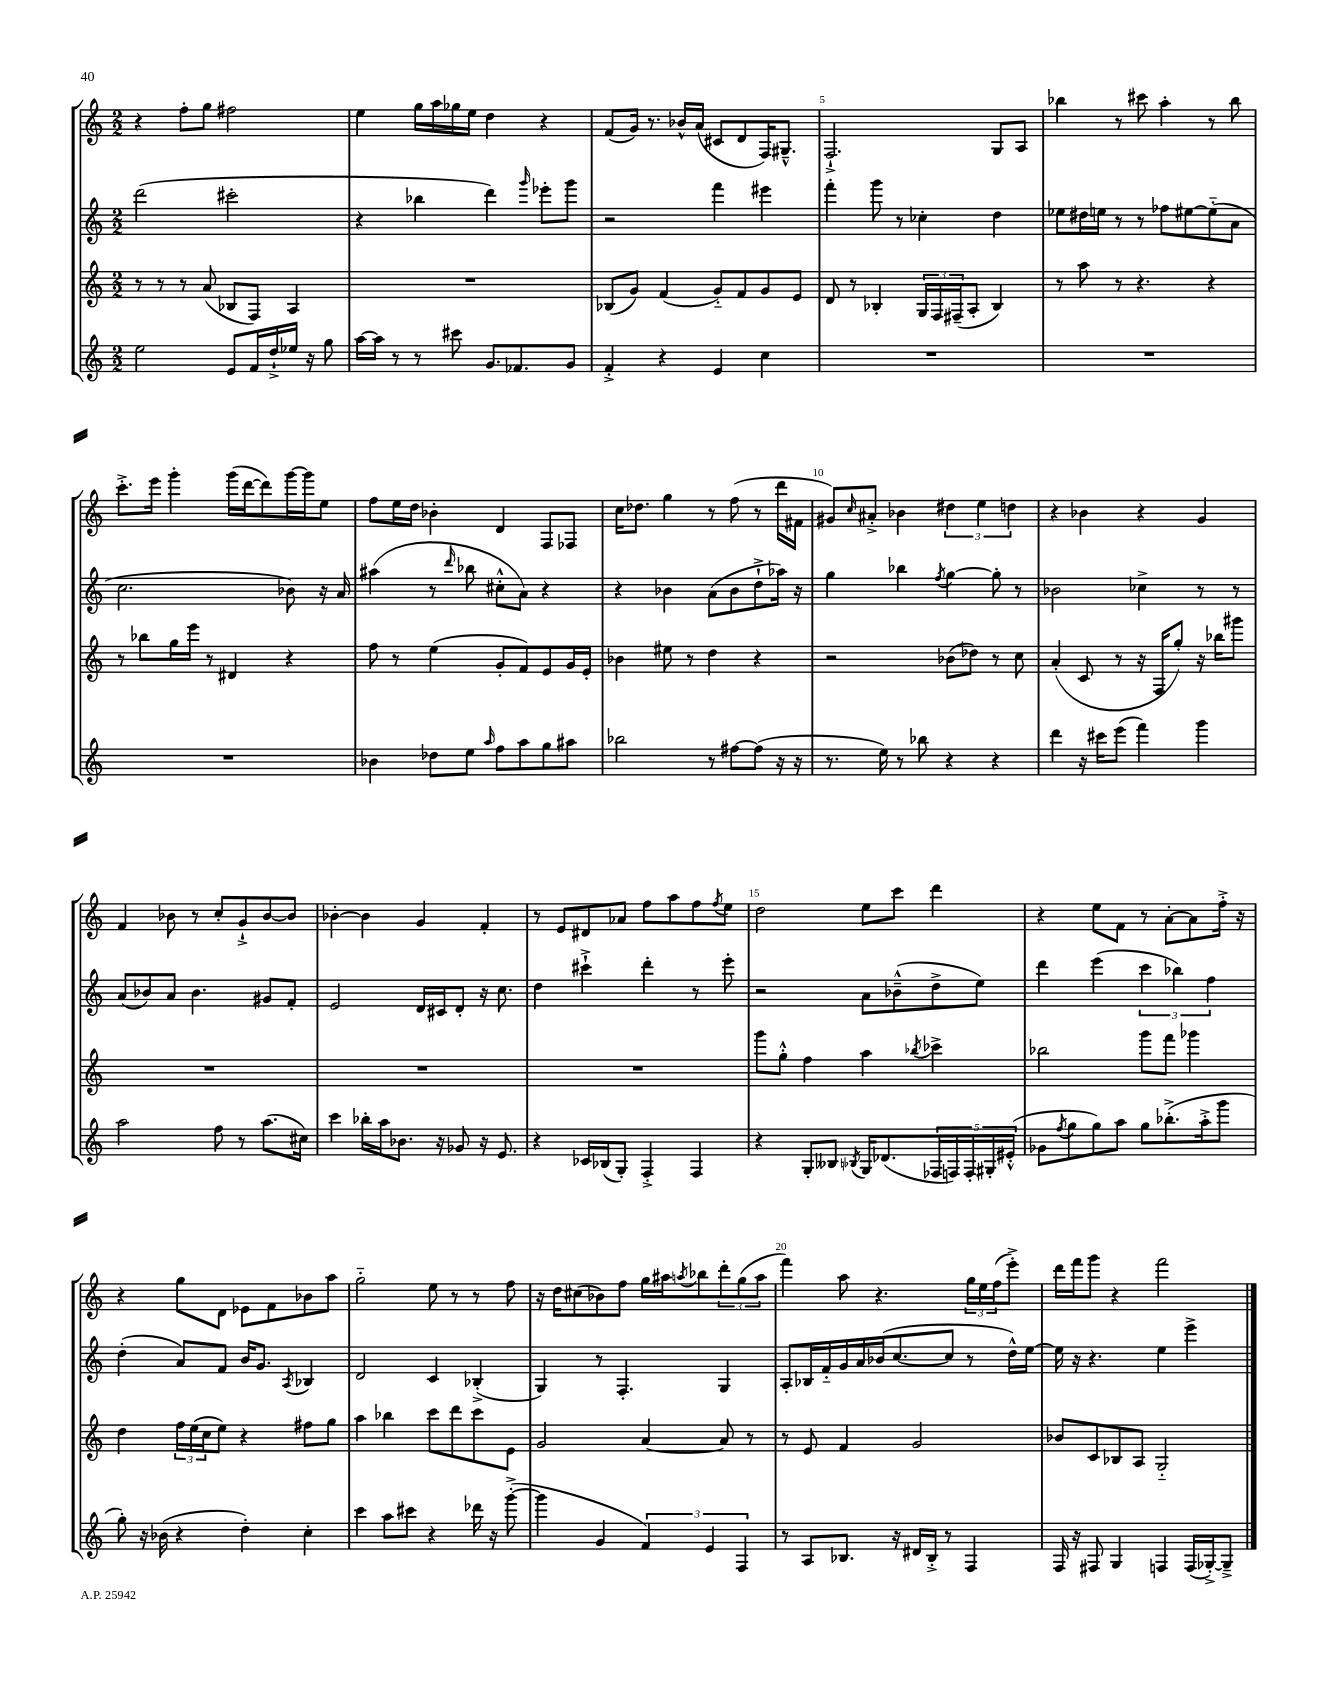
<<
\new StaffGroup <<
\new Staff = "s0" {
    \clef treble \key c \major \numericTimeSignature \time 2/2
    r4 f''8-. g''8 fis''2 |
    e''4 g''16 a''16 ges''16 e''16 d''4 r4 |
    f'8( g'16) r8. bes'16-^ a'16( cis'8 d'8 f16) gis8.---^ |
    f2.-!-> g8 a8 |
    bes''4 r8 cis'''8 a''4-. r8 bes''8 |
    c'''8.-.-> e'''16 g'''4-. g'''16( d'''16~ d'''8) g'''16~ g'''16 e''8 |
    f''8 e''16 d''16 bes'4-. d'4 f8 fes8 |
    c''16 des''8. g''4 r8 f''8( r8 d'''16 fis'16 |
    gis'8) \grace { c''16 } ais'8-.-> bes'4 \tuplet 3/2 { dis''4 e''4 d''4 } |
    r4 bes'4 r4 g'4 |
    f'4 bes'8 r8 c''8-. g'8-!-> bes'8~ bes'8 |
    bes'4~-. bes'4 g'4 f'4-. |
    r8 e'8 dis'8 aes'8 f''8 a''8 f''8 \acciaccatura { f''8 } e''8 |
    d''2 e''8 c'''8 d'''4 |
    r4 e''8 f'8 r8 a'8~-. a'8 f''16-.-> r16 |
    r4 g''8 d'8 ees'8 f'8 bes'8 a''8 |
    g''2-_ e''8 r8 r8 f''8 |
    r16 d''16 cis''8( bes'8) f''8 g''16 ais''16 \acciaccatura { a''8 } bes''8 \tuplet 3/2 { d'''8-. g''8( a''8 } |
    f'''4) a''8 r4. \tuplet 3/2 { g''16 e''16 f''16( } e'''8-.->) |
    d'''16 f'''16 g'''8 r4 f'''2 \bar "|." |
}
\new Staff = "s1" {
    \clef treble \key c \major \numericTimeSignature \time 2/2
    d'''2( cis'''2-. |
    r4 bes''4 d'''4) \grace { g'''16 } ees'''8-. g'''8 |
    r2 f'''4 eis'''4 |
    f'''4-. g'''8 r8 ces''4-. d''4 |
    ees''8 dis''16 e''16 r8 r8 fes''8 eis''8~ eis''8-_( a'8 |
    c''2. bes'8) r16 a'16 |
    ais''4( r8 \grace { d'''16 } bes''8 cis''8-.-^ a'8) r4 |
    r4 bes'4 a'8( bes'8 d''8-!-> aes''16) r16 |
    g''4 bes''4 \acciaccatura { f''8 } g''4~ g''8-. r8 |
    bes'2 ces''4-> r8 r8 |
    a'8( bes'8) a'8 bes'4. gis'8 f'8-. |
    e'2 d'16 cis'16 d'8-. r16 c''8. |
    d''4 cis'''4-!-> d'''4-. r8 e'''8-. |
    r2 a'8 bes'8---^( d''8-> e''8) |
    d'''4 e'''4( \tuplet 3/2 { c'''4 bes''4) f''4 } |
    d''4-.( a'8) f'8 b'16 g'8. \acciaccatura { a8 } bes4 |
    d'2 c'4 bes4-.->( |
    g4) r8 f4.-. g4 |
    a8-. bes16 f'16-_ g'16 a'16 bes'16( c''8.~ c''8 r8 d''16-^) e''16~ |
    e''16 r16 r4. e''4 e'''4-> \bar "|." |
}
\new Staff = "s2" {
    \clef treble \key c \major \numericTimeSignature \time 2/2
    r8 r8 r8 a'8( bes8 f8) a4 |
    R1 |
    bes8( g'8) f'4( g'8-_) f'8 g'8 e'8 |
    d'8 r8 bes4-. \tuplet 3/2 { g16 f16 fis16--( } a8-. bes4) |
    r8 a''8 r8 r4. r4 |
    r8 bes''8 g''16 e'''16 r8 dis'4 r4 |
    f''8 r8 e''4( g'8-. f'8) e'8 g'16 e'16-. |
    bes'4 eis''8 r8 d''4 r4 |
    r2 bes'8( des''8) r8 c''8 |
    a'4-.( c'8 r8 r16 f16 g''8-.) r16 bes''16 gis'''8 |
    R1 |
    R1 |
    R1 |
    g'''8 g''8-.-^ f''4 a''4 \acciaccatura { bes''8 } ces'''4-> |
    bes''2 g'''8 f'''8 ges'''4 |
    d''4 \tuplet 3/2 { f''16 e''16( c''16 } e''8) r4 fis''8 g''8 |
    a''4 bes''4 c'''8 d'''8 c'''8 e'8 |
    g'2 a'4~ a'8 r8 |
    r8 e'8 f'4 g'2 |
    bes'8 c'8 bes8 a8 g2-_ \bar "|." |
}
\new Staff = "s3" {
    \clef treble \key c \major \numericTimeSignature \time 2/2
    e''2 e'8 f'16 d''16-!-> ees''16 r16 g''8 |
    a''16~ a''16 r8 r8 cis'''8 g'8. fes'8. g'8 |
    f'4-.-> r4 e'4 c''4 |
    R1 |
    R1 |
    R1 |
    bes'4 des''8 e''8 \grace { a''16 } f''8 a''8 g''8 ais''8 |
    bes''2 r8 fis''8~ fis''8( r16 r16 |
    r8. e''16) r8 bes''8 r4 r4 |
    d'''4 r16 cis'''16 e'''8( f'''4) g'''4 |
    a''2 f''8 r8 a''8.( cis''16) |
    c'''4 bes''16-. a''16 bes'8. r16 ges'8 r16 e'8. |
    r4 ces'16 bes16( g8-.) f4-.-> f4 |
    r4 g8-. beses8 \acciaccatura { bes8 } g16 des'8.( \tuplet 5/4 { fes16 f16) f16-. gis16-. eis'16-.-^( } |
    ges'8 \acciaccatura { f''8 } g''8 g''8) a''8 g''8 bes''8.-.->( a''16-.-> g'''8 |
    g''8-.) r16 bes'16( r4 d''4-.) c''4-. |
    c'''4 a''8 cis'''8 r4 des'''16 r16 g'''8~-.->( |
    g'''4 g'4 \tuplet 3/2 { f'4) e'4 f4 } |
    r8 a8 bes8. r16 dis'16 bes16-.-> r8 f4 |
    f16 r16 fis8 g4 f4 f16( ges16~-.->) ges8---> \bar "|." |
}
>>
>>
\layout { \context { \Score currentBarNumber = #2 \override BarNumber.break-visibility = ##(#f #t #t) barNumberVisibility = #(every-nth-bar-number-visible 5) } }
